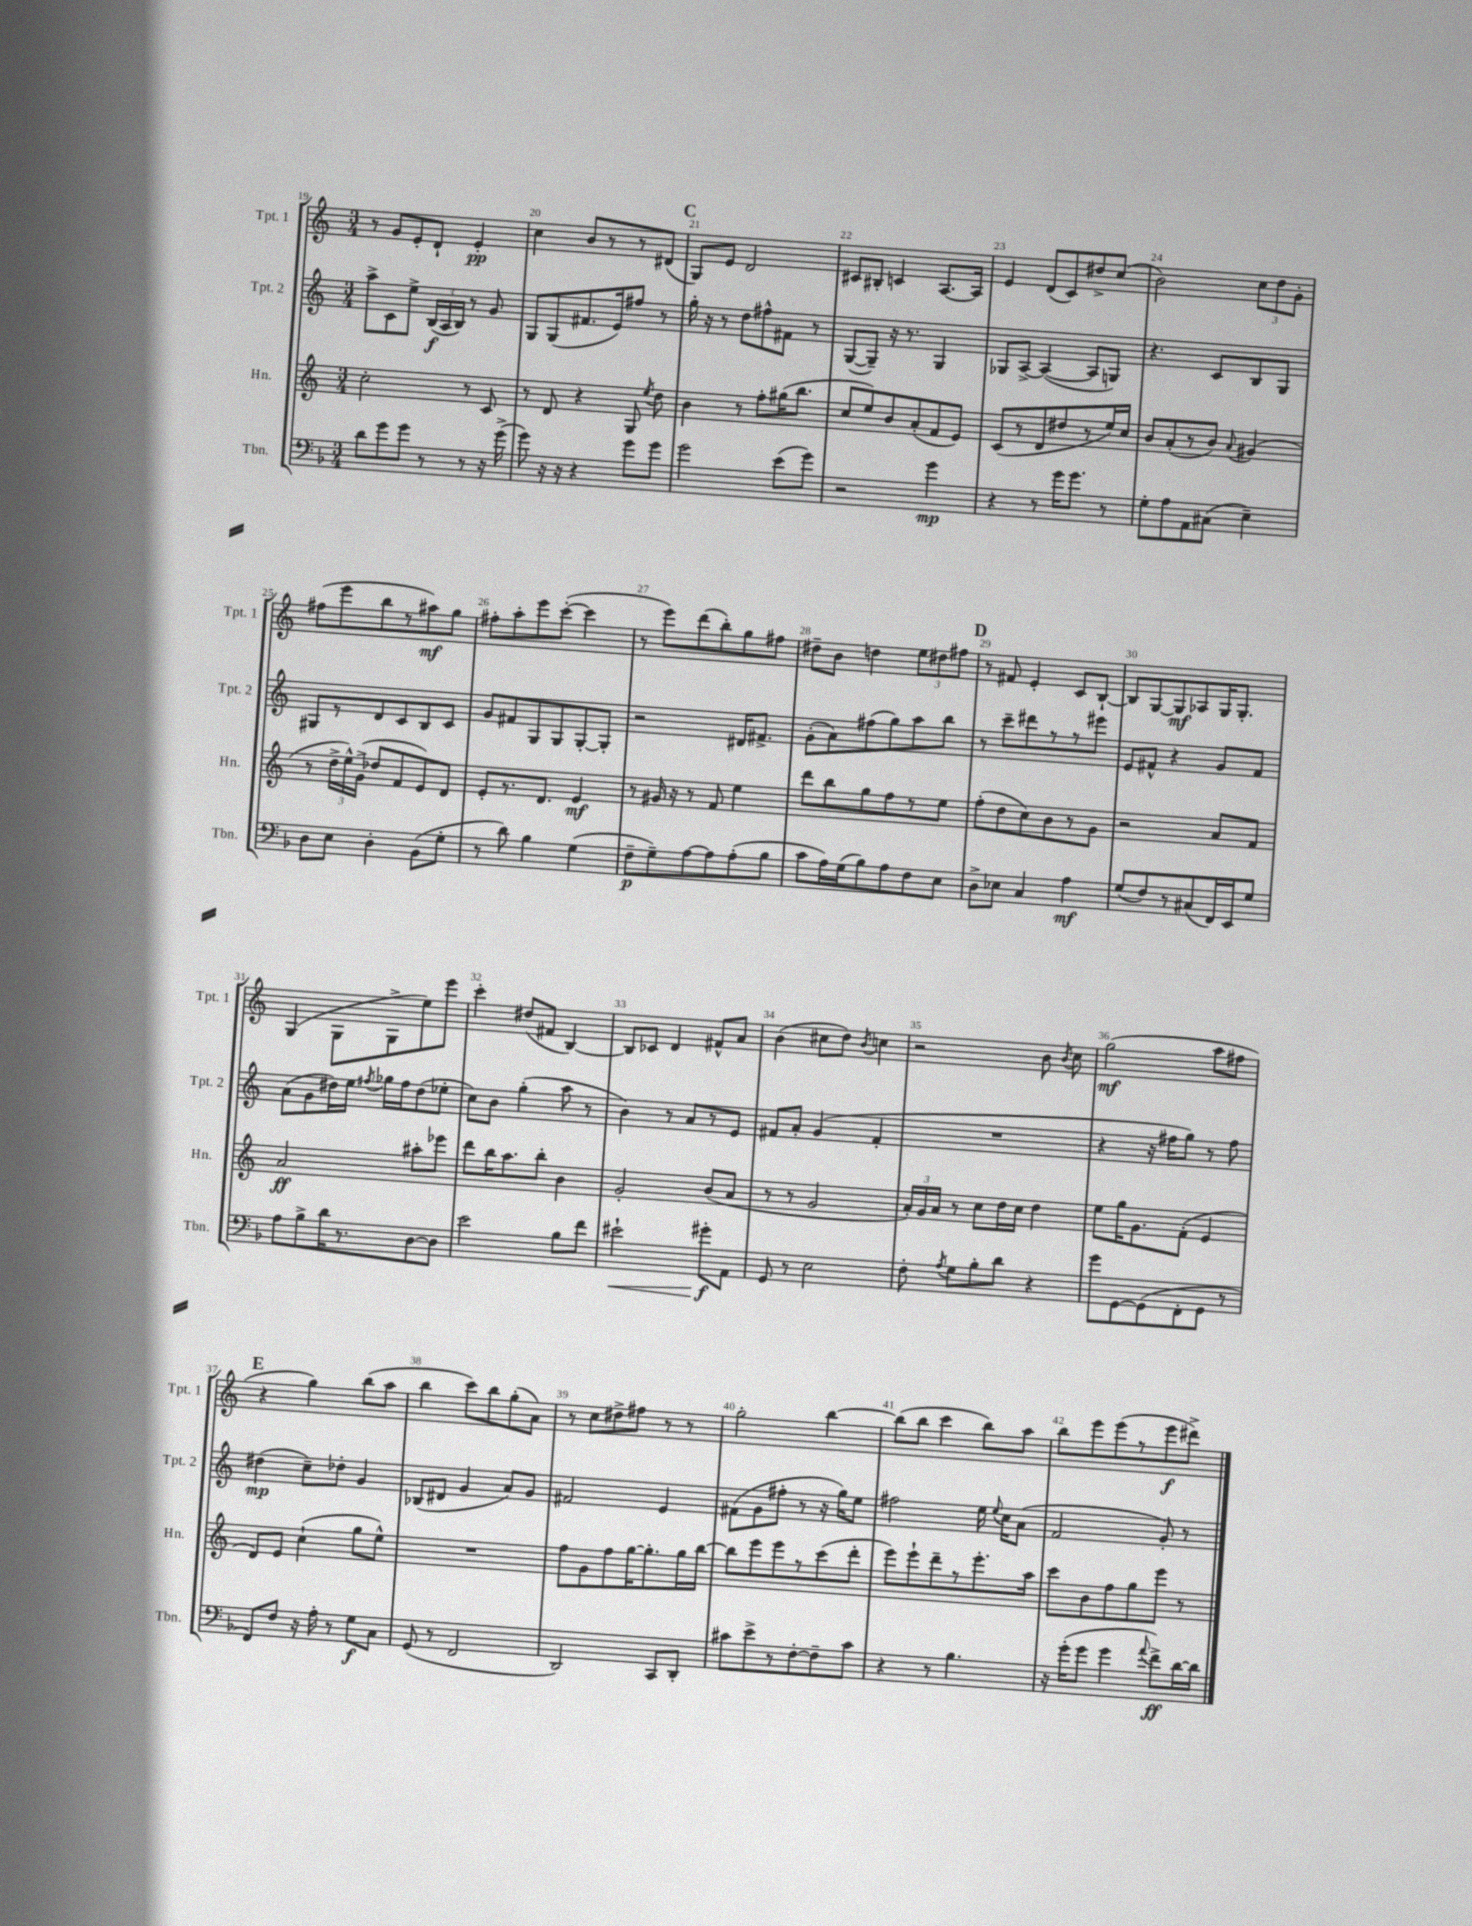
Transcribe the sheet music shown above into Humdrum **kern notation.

**kern	**dynam	**kern	**dynam	**kern	**dynam	**kern	**dynam
*part4	*part4	*part3	*part3	*part2	*part2	*part1	*part1
*staff4	*staff4	*staff3	*staff3	*staff2	*staff2	*staff1	*staff1
*I"Tbn.	*	*I"Hn.	*	*I"Tpt. 2	*	*I"Tpt. 1	*
*I'Tbn.	*	*I'Hn.	*	*I'Tpt. 2	*	*I'Tpt. 1	*
*clefF4	*	*clefG2	*	*clefG2	*	*clefG2	*
*k[b-]	*	*k[]	*	*k[]	*	*k[]	*
*M3/4	*	*M3/4	*	*M3/4	*	*M3/4	*
=19	=19	=19	=19	=19	=19	=19	=19
8d\L	.	2cc'\	.	8aa^\L	.	8r	.
8g\	.	.	.	8c\	.	8g/L	.
8g\J	.	.	.	8ee^\J	.	8e'/	.
8r	.	.	.	(24B/LL	f	8d`/J	.
.	.	.	.	24A/	.	.	.
.	.	.	.	24B/JJ)	.	.	.
8r	.	8r	.	8r	.	4e'/	pp
16r	.	8c/	.	8g/	.	.	.
(16g^\	.	.	.	.	.	.	.
=20	=20	=20	=20	=20	=20	=20	=20
8g\)	.	8r	.	8G/L	.	4cc\	.
16r	.	8d/	.	(8G/	.	.	.
16r	.	.	.	.	.	.	.
4r	.	4r	.	8.f#X/	.	8b/L	.
.	.	.	.	.	.	8r	.
.	.	.	.	16e/k)	.	.	.
8g\L	.	8G/	.	8ff#X/J	.	8r	.
.	.	8qee/	.	.	.	.	.
8g\J	.	8dd\	.	8r	.	(8d#X/J	.
!!LO:REH:place=s1:t=C
=21	=21	=21	=21	=21	=21	=21	=21
2g\	.	4b\	.	16gg'\	.	8G/L)	.
.	.	.	.	16r	.	.	.
.	.	.	.	8r	.	8e/J	.
.	.	8r	.	8dd\L	.	2d/	.
.	.	8ff'\L	.	8ff#X^^\	.	.	.
(8e\L	.	(16gg#X\K	.	8f#X\J	.	.	.
.	.	8.bb\J	.	.	.	.	.
8g\J)	.	.	.	8r	.	.	.
=22	=22	=22	=22	=22	=22	=22	=22
2r	.	8cc/L	.	([8G/L	.	8c#X/L	.
.	.	8ee/)	.	8G~/J])	.	8B#X'/J	.
.	.	8b/	.	16r	.	4cn/	.
.	.	.	.	8.r	.	.	.
.	.	(8a'/	.	.	.	.	.
4g\	mp	8f/	.	4G/	.	[8.A/L	.
.	.	8e/J)	.	.	.	.	.
.	.	.	.	.	.	16A/Jk]	.
=23	=23	=23	=23	=23	=23	=23	=23
4r	.	(8c/L	.	8G-X/L	.	4e/	.
.	.	8r	.	[8A^/J	.	.	.
8r	.	8d/	.	(4A/_	.	(8d/L	.
16g\KL	.	8dd#X/	.	.	.	8c/)	.
8.g\J	.	.	.	.	.	.	.
.	.	8r	.	8A/L]	.	8dd#X^/	.
8r	.	16ee/L)	.	8Gn/J)	.	(8cc/J	.
.	.	16cc/JJ	.	.	.	.	.
=24	=24	=24	=24	=24	=24	=24	=24
8G'\L	.	8b/L	.	4.r	.	2b\)	.
8A\	.	(8a'/	.	.	.	.	.
8AA\	.	8r	.	.	.	.	.
(8C#X\J	.	8b/J)	.	8c/L	.	.	.
.	.	8qqa/	.	.	.	.	.
4E~\)	.	(4g#X/	.	8B/	.	12cc\L	.
.	.	.	.	.	.	12dd\	.
.	.	.	.	8G/J	.	.	.
.	.	.	.	.	.	12g'\J	.
!!LO:LB:g=z
=25	=25	=25	=25	=25	=25	=25	=25
8D\L	.	8r	.	8G#X/L	.	(8ff#X\L	.
8E\J	.	24dd^\LL	.	8r	.	8eee\	.
.	.	24ee^^\)	.	.	.	.	.
.	.	(24g^\JJ	.	.	.	.	.
4D'\	.	8dd-X/L	.	8d/	.	8bb\	.
.	.	8f/	.	8c/	.	8r	.
(8BB-\L	.	8e/)	.	8B/	.	8aa#X\)	mf
8G'\J	.	8d/J	.	8c/J	.	8gg\J	.
=26	=26	=26	=26	=26	=26	=26	=26
8r	.	8e'/L	.	8g/L	.	8ff#X'\L	.
8d\)	.	8.r	.	8f#X/	.	8aa'\	.
4B-\	.	.	.	8G/	.	8eee\	.
.	.	8.d/J	.	.	.	.	.
.	.	.	.	8G/	.	([8ccc'\J	.
(4G\	.	4e/	mf	[8G'/	.	4ccc\]	.
.	.	.	.	8G'/J]	.	.	.
=27	=27	=27	=27	=27	=27	=27	=27
8F~\L	p	8r	.	2r	.	8r	.
8G~\)	.	16g#X/	.	.	.	8eee\L)	.
.	.	16r	.	.	.	.	.
[8A\	.	8r	.	.	.	(8ddd\	.
8A\]	.	8f/	.	.	.	8bb'\)	.
(8A'\	.	4ee\	.	16d#X/KL	.	8gg\	.
.	.	.	.	8.f#X^/J	.	.	.
8B-\J	.	.	.	.	.	8ff#X\J	.
=28	=28	=28	=28	=28	=28	=28	=28
8c\L	.	8ddd\L	.	(8g'\L	.	8dd#X~\L	.
16A\L)	.	8bb\	.	8a\)	.	8b\J	.
(16G\J	.	.	.	.	.	.	.
8B-\)	.	8gg\	.	(8ff#X\	.	4ddn\	.
8A\	.	8ff\	.	8gg\)	.	.	.
8F\	.	8r	.	8aa\	.	12ee\L	.
.	.	.	.	.	.	12dd#X\	.
8E\J	.	8ee\J	.	8bb\J	.	.	.
.	.	.	.	.	.	12ff#X\J	.
!!LO:REH:place=s1:t=D
=29	=29	=29	=29	=29	=29	=29	=29
8D^\L	.	(8ff'\L	.	8r	.	8r	.
8E-X\J	.	8dd\	.	8ccc~\L	.	8f#X/	.
4C/	.	8cc\)	.	8ddd#X\	.	4e'/	.
.	.	8b\	.	8r	.	.	.
4A\	mf	8r	.	8r	.	8c/L	.
.	.	8g\J	.	8eee#X\J	.	[8B`/J	.
=30	=30	=30	=30	=30	=30	=30	=30
(8G/L	.	2r	.	8e/L	.	8B/L]	.
8F/)	.	.	.	8f#X^^/J	.	[8G/	.
8r	.	.	.	4r	.	8G/]	mf
(8C#X/	.	.	.	.	.	8A-X/	.
16FF/L)	.	8a/L	.	8g/L	.	16G/K	.
16EE/J	.	.	.	.	.	8.G'/J	.
8G/J	.	8f/J	.	8f#/J	.	.	.
!!LO:LB:g=z
=31	=31	=31	=31	=31	=31	=31	=31
8A\L	.	2a/	ff	(8a\L	.	(4G/	.
8B-^\	.	.	.	8g\	.	.	.
16d\K	.	.	.	16dd#X\L)	.	8G\L	.
8.r	.	.	.	16ee\JJ	.	.	.
.	.	.	.	8qff#X/	.	.	.
.	.	.	.	16gg-X\LL	.	8G^\	.
.	.	.	.	16ff#\J	.	.	.
[8D\	.	8aa#X'\L	.	(8dd#\	.	8ee\)	.
8D\J]	.	8eee-X\J	.	8ee-X'\J	.	8eee\J	.
=32	=32	=32	=32	=32	=32	=32	=32
2e\	.	8ddd\L	.	8cc\L)	.	4ccc'\	.
.	.	16bb\K	.	8b\J	.	.	.
.	.	8.aa\	.	.	.	.	.
.	.	.	.	(4gg'\	.	(8dd#X/L	.
.	.	8bb'\J	.	.	.	8f#X/J	.
8B-\L	.	4b\	.	8aa\	.	[4B/)	.
8f\J	.	.	.	8r	.	.	.
=33	=33	=33	=33	=33	=33	=33	=33
!	!LO:HP:b	!	!	!	!	!	!
2e#X`\	<	2g'/	.	4b\)	.	8B/L]	.
.	.	.	.	.	.	8c-X/J	.
.	.	.	.	8r	.	4d/	.
.	.	.	.	8a/L	.	.	.
8g#X'\L	f	(8b/L	.	8r	.	8f#X^^/L	.
8AA\J	[	8a/J	.	8e/J	.	8a/J	.
=34	=34	=34	=34	=34	=34	=34	=34
8GG/	.	8r	.	8f#X/L	.	(4b\	.
8r	.	8r	.	8a'/J	.	.	.
2E\	.	2g/	.	(4g/	.	8cc#X\L	.
.	.	.	.	.	.	8dd\J)	.
.	.	.	.	.	.	8qb/	.
.	.	.	.	4f#'/	.	4ccn\	.
=35	=35	=35	=35	=35	=35	=35	=35
8F'\	.	24a'/LL)	.	2.r	.	2r	.
.	.	24g/	.	.	.	.	.
.	.	24a/JJ	.	.	.	.	.
8qA/	.	.	.	.	.	.	.
8G\L	.	8r	.	.	.	.	.
8B-'\	.	8cc\L	.	.	.	.	.
8d\J	.	16dd\L	.	.	.	.	.
.	.	16cc\JJ	.	.	.	.	.
4r	.	4dd\	.	.	.	8b\	.
.	.	.	.	.	.	8qb/	.
.	.	.	.	.	.	8cc\	.
=36	=36	=36	=36	=36	=36	=36	=36
8g\L	.	8ee\L	.	4r	.	(2gg\	mf
[8GG\	.	16gg\K	.	.	.	.	.
.	.	8.g\	.	.	.	.	.
(8GG\]	.	.	.	16r	.	.	.
.	.	.	.	16ff#X\KL	.	.	.
8FF'\	.	(8f'\J	.	8gg\J)	.	.	.
8GG\J	.	4e/	.	8r	.	8aa\L	.
8r	.	.	.	8ff#\	.	8ff#X\J	.
!!LO:LB:g=z
!!LO:REH:place=s1:t=E
=37	=37	=37	=37	=37	=37	=37	=37
8FF/L)	.	8d/L)	.	(4dd#X\	mp	4r	.
8F/J	.	8e/J	.	.	.	.	.
16r	.	(4cc`\	.	8cc~\L)	.	4gg\)	.
16A'\	.	.	.	.	.	.	.
8r	.	.	.	8dd-X'\J	.	.	.
8G\L	f	8gg\L	.	4g/	.	(8bb\L	.
8C\J	.	8ee^^\J)	.	.	.	8aa\J	.
=38	=38	=38	=38	=38	=38	=38	=38
(8GG/	.	2.r	.	(8B-X/L	.	4bb\	.
8r	.	.	.	8d#X/J	.	.	.
2FF/	.	.	.	4g/	.	8ccc\L)	.
.	.	.	.	.	.	8bb\	.
.	.	.	.	8a/L)	.	(8gg'\	.
.	.	.	.	8g/J	.	8a\J)	.
=39	=39	=39	=39	=39	=39	=39	=39
2DD/)	.	8ff\L	.	2f#X/	.	8r	.
.	.	8g\	.	.	.	8cc\L	.
.	.	8ff\	.	.	.	8dd#X^\	.
.	.	[16gg\K	.	.	.	8ff#X\J	.
.	.	8.gg'\]	.	.	.	.	.
8CC/L	.	.	.	4e/	.	8r	.
8DD'/J	.	16gg\L	.	.	.	8r	.
.	.	[16bb\JJ	.	.	.	.	.
=40	=40	=40	=40	=40	=40	=40	=40
8c#X\L	.	8bb\L]	.	(8f#X\L	.	2gg'\	.
8e^\	.	8eee\	.	8g\	.	.	.
8r	.	8eee\	.	8ff#X'\J	.	.	.
[8F'\	.	8r	.	8r	.	.	.
8F~\]	.	(8ccc\	.	16r	.	[4bb\	.
.	.	.	.	16gg\KL)	.	.	.
8c#\J	.	8ddd'\J	.	8ee\J	.	.	.
=41	=41	=41	=41	=41	=41	=41	=41
4r	.	8eee\L)	.	2ff#X\	.	(8bb\L]	.
.	.	8eee`\	.	.	.	8bb\J	.
8r	.	8ddd~\	.	.	.	4ccc\	.
4.B-\	.	8r	.	.	.	.	.
.	.	8.eee'\	.	16ee\	.	8bb\L)	.
.	.	.	.	8qqee/	.	.	.
.	.	.	.	16cc\KL	.	.	.
.	.	.	.	(8a\J	.	8aa\J	.
.	.	16aa\Jk	.	.	.	.	.
=42	=42	=42	=42	=42	=42	=42	=42
16r	.	8ccc\L	.	2f/	.	8bb\L	.
(16g'\KL	.	.	.	.	.	.	.
8g\J	.	8b\	.	.	.	8eee\	.
4g\	.	8ff\	.	.	.	(8eee\	.
.	.	8gg\	.	.	.	8r	.
8qqa/	.	.	.	.	.	.	.
8f^\L)	ff	8eee\J	.	8g'/)	.	8eee\	f
[16d\L	.	8r	.	8r	.	8ddd#X^\J)	.
16d\JJ]	.	.	.	.	.	.	.
==	==	==	==	==	==	==	==
*-	*-	*-	*-	*-	*-	*-	*-
